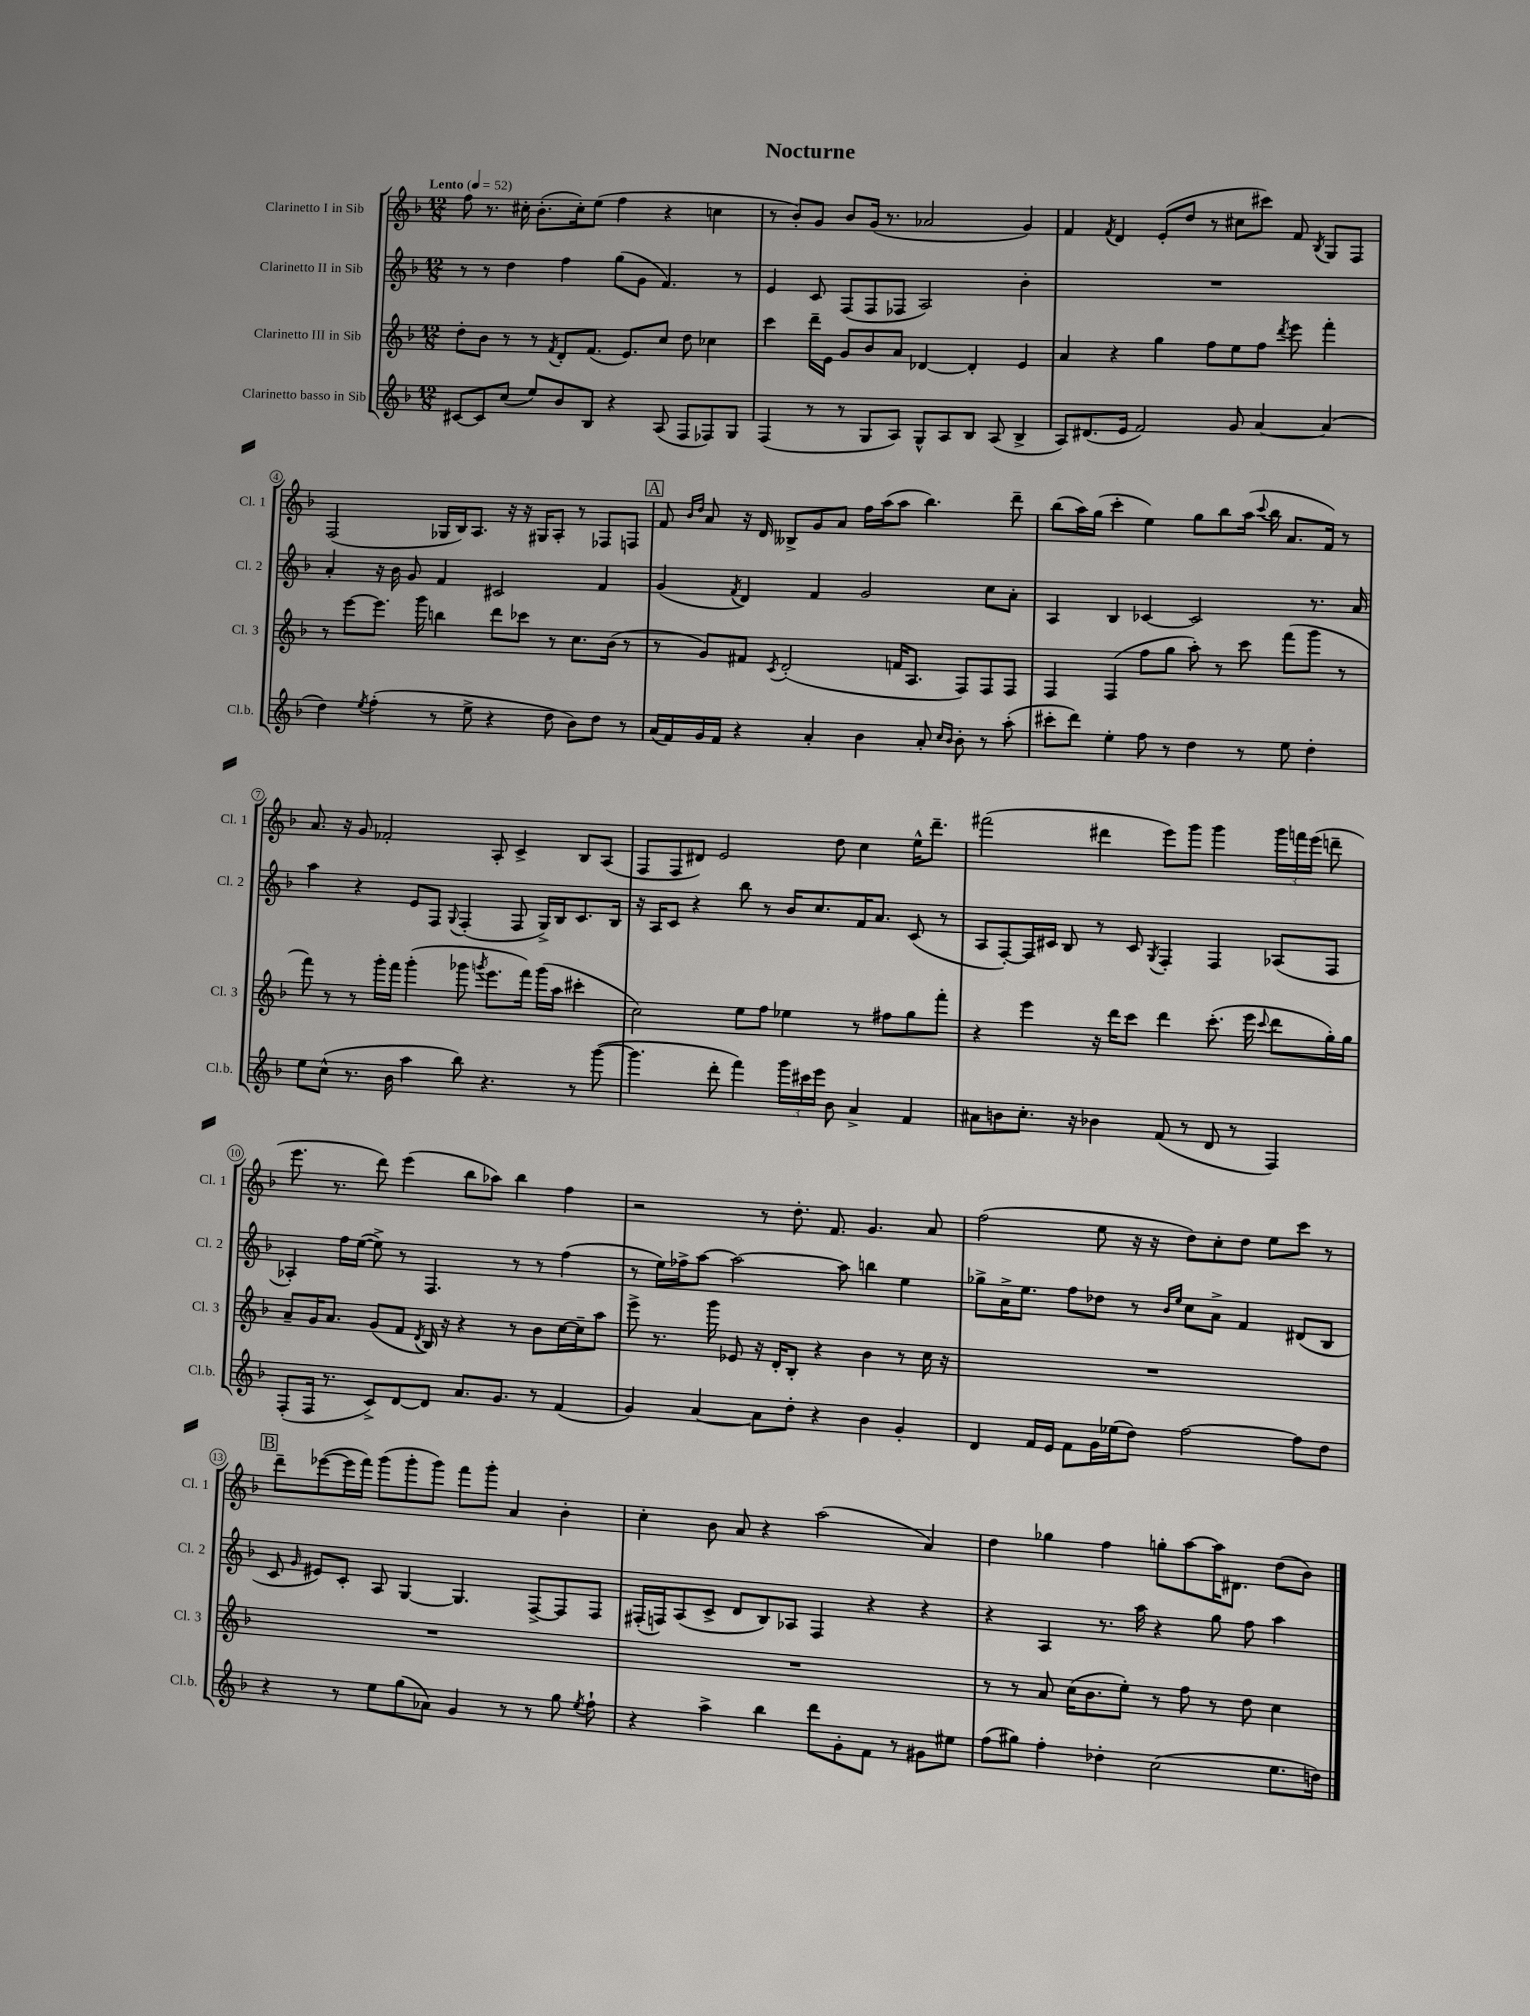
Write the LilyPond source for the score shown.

\header { title = "Nocturne" }
<<
\new StaffGroup <<
\new Staff = "s0" \with { instrumentName = "Clarinetto I in Sib" shortInstrumentName = "Cl. 1" } {
    \clef treble \key f \major \numericTimeSignature \time 12/8 \tempo "Lento" 4 = 52
    \autoBeamOff f''8 r8. cis''16-. bes'8.[-.( cis''16-.) e''8]( f''4 r4 c''4 |
    r8 bes'8[-.) g'8] bes'8[ g'16]( r8. aes'2 g'4) |
    f'4 \acciaccatura { f'8 } d'4 e'8[-.( d''8] r8 cis''8[ cis'''8]) f'8 \acciaccatura { bes8 } g8[ f8] |
    f2( ges16[ bes16) a8.] r16 r16 gis16[ a8]-. r8 fes8[ f8] |
    \mark \markup { \box "A" } f'8 \grace { bes'16[ d''16] } a'8 r16 d'16 beses8[-> g'8 a'8] f''16[ a''16( a''8] bes''4.) d'''8-- |
    bes''8[( a''16) g''16]( c'''4-. e''4) g''8[ bes''8 a''16]( \appoggiatura { c'''8 } bes''16 a'8.[ f'16]) r8 |
    a'8. r16 g'8 fes'2-. a8-. c'4-> bes8[ a8]( |
    f8[ f8 dis'8]) e'2 d''8 c''4 e''16[-^ d'''8.]-- |
    fis'''2( dis'''4 e'''8[) g'''8] g'''4 \tuplet 3/2 { g'''16[ f'''16 e'''16]( } d'''8-- |
    e'''8. r8. d'''8) e'''4( bes''8[ aes''8]) bes''4 f''4 |
    r2 r8 d''8.-. f'8. g'4. a'8 |
    f''2( e''8 r16 r16 d''8[) c''8-. d''8] e''8[ c'''8] r8 |
    \mark \markup { \box "B" } d'''8[-- ees'''8~( ees'''16 f'''16]) g'''8[( g'''8-. g'''8]) f'''8[ g'''8]-. a'4 bes'4-. |
    c''4-. bes'8 a'8 r4 a''2( a'4) |
    d''4 ges''4 f''4 g''8[-. a''8~ a''16 dis'8.] d''8[( bes'8]) \bar "|." |
}
\new Staff = "s1" \with { instrumentName = "Clarinetto II in Sib" shortInstrumentName = "Cl. 2" } {
    \clef treble \key f \major \numericTimeSignature \time 12/8
    \autoBeamOff r8 r8 d''4 f''4 g''8[( g'8] f'4.) r8 |
    e'4 c'8 f8[( f8 fes8] a2) bes'4-. |
    R1. |
    a'4-. r16 bes'16 g'8 f'4 cis'2 f'4 |
    \mark \markup { \box "A" } g'4( \acciaccatura { f'8 } d'4) f'4 g'2 c''8[ a'8]-. |
    a4 bes4 ces'4~ ces'2 r8. a'16 |
    a''4 r4 e'8[ f8] \appoggiatura { g8 } f4-.( f8 g16[->) bes16 c'8. bes16] |
    r16 a16[ c'8] r4 bes''8 r8 bes'16[ c''8. f'16 a'8.] c'8( r8 |
    a8[ f8~-.) f16 cis'16] bes8 r8 cis'8 \acciaccatura { g8 } f4-. f4 aes8[( f8] |
    aes4-.) f''16[ e''16]~( e''8->) r8 f4. r8 r8 f''4( |
    r8 e''16[) fes''16-> a''8]~ a''2~ a''8 b''4 e''4 |
    ges''8[-> a'16-> e''8.] f''8[ des''8] r8 \grace { bes'16[ e''16] } c''8[ a'8]-> f'4 dis'8[( bes8] |
    \mark \markup { \box "B" } c'8 \grace { g'16 } eis'8[) c'8]-. a8 g4~ g4. f8[~-> f8 f8] |
    fis16[-.( f16) a8( c'8]-> d'8[ bes8) aes8] f4 r4 r4 |
    r4 a4 r8. a''16 r4 g''8 f''8 a''4 \bar "|." |
}
\new Staff = "s2" \with { instrumentName = "Clarinetto III in Sib" shortInstrumentName = "Cl. 3" } {
    \clef treble \key f \major \numericTimeSignature \time 12/8
    \autoBeamOff d''8[-. bes'8] r8 r8 \acciaccatura { f'8 } d'8[-. f'8.]( e'8.[) c''8] d''8 ces''4 |
    c'''4 d'''16[-- e'16] g'8[ bes'8 a'8] des'4~ des'4-. e'4 |
    a'4 r4 g''4 f''8[ e''8 f''8] \acciaccatura { d'''8 } e'''8 f'''4-. |
    r8 e'''8[~ e'''8.] g'''16 b''4 d'''8[ ces'''8] r8 c''8.[ bes'16]( r8 |
    \mark \markup { \box "A" } r8 g'8[) fis'8] \acciaccatura { c'8 } d'2-.( f'16[ a8.] f8[) f8 f8] |
    f4 f4( f''8[ g''8] a''8-.) r8 c'''8 f'''8[( g'''8] r8 |
    f'''8) r8 r8 g'''16[-. f'''16] g'''4-.( ges'''8 \acciaccatura { g'''8 } e'''8.[ f'''16]) g'''16[( a''16] cis'''4-. |
    c''2) e''8[ f''8] ees''4 r8 fis''8[ g''8 f'''8]-. |
    r4 e'''4 r16 d'''16[ c'''8] d'''4 c'''8.-.( e'''16 \appoggiatura { c'''8 } d'''8[ g''16-.) g''16] |
    a'8[-- g'16 a'8.] g'8[( f'8] \acciaccatura { d'8 } bes16) r16 r4 r8 bes'8[ c''16~ c''16-- a''8] |
    e'''8-> r8. g'''16 ees'8 r16 d'16[-. bes8]-. r4 bes'4 r8 c''16 r16 |
    R1. |
    \mark \markup { \box "B" } R1. |
    R1. |
    r8 r8 a'8 c''16[( bes'8. e''8]-.) r8 f''8 r8 d''8 c''4 \bar "|." |
}
\new Staff = "s3" \with { instrumentName = "Clarinetto basso in Sib" shortInstrumentName = "Cl.b." } {
    \clef treble \key f \major \numericTimeSignature \time 12/8
    \autoBeamOff cis'8[~ cis'8 c''8]( e''8[) bes'8 bes8] r4 a8( f8[ fes8) g8] |
    f4( r8 r8 g8[ a8]) g8[-^ a8 bes8] a8( bes4-> |
    a8[) dis'8.( e'16] f'2) g'8 a'4~ a'4( |
    d''4) \acciaccatura { e''8 } f''4-.( r8 e''8-> r4 d''8 bes'8[) d''8] r8 |
    \mark \markup { \box "A" } a'16[( f'16) g'16 f'16] r4 a'4-. bes'4 a'8-. \grace { c''16[ bes'16] } bes'8-. r8 a''8-.( |
    cis'''8[-. d'''8]) e''4-. f''8 r8 d''4 r8 e''8 d''4-. |
    e''8[ c''8]-^( r8. bes'16 a''4 bes''8) r4. r8 g'''8~( |
    g'''4. d'''8-. f'''4) \tuplet 3/2 { g'''16[ cis'''16 e'''16] } bes'8 a'4-> f'4 |
    ais'8[ b'8 c''8.]-. r16 bes'4 f'8( r8 d'8 r8 f4) |
    f8[-.( f16] r8. c'8[->) d'8~ d'8] a'8.[ g'8.] r8 f'4( |
    g'4) a'4~ a'8[ d''8]-. r4 bes'4 g'4-. |
    d'4 f'16[ e'16] f'8[ g'16 ees''16( d''8]) f''2~ f''8[ d''8] |
    \mark \markup { \box "B" } r4 r8 e''8[ g''8( aes'8]) g'4 r8 r8 g''8 \acciaccatura { e''8 } f''8-! |
    r4 a''4-> bes''4 d'''8[ g'8-. f'8] r8 gis'8[ eis''8] |
    f''8[( gis''8]) f''4-. des''4-. c''2( e''8.[ d''16]) \bar "|." |
}
>>
>>
\layout { \context { \Score \override BarNumber.stencil = #(make-stencil-circler 0.1 0.3 ly:text-interface::print) } }
